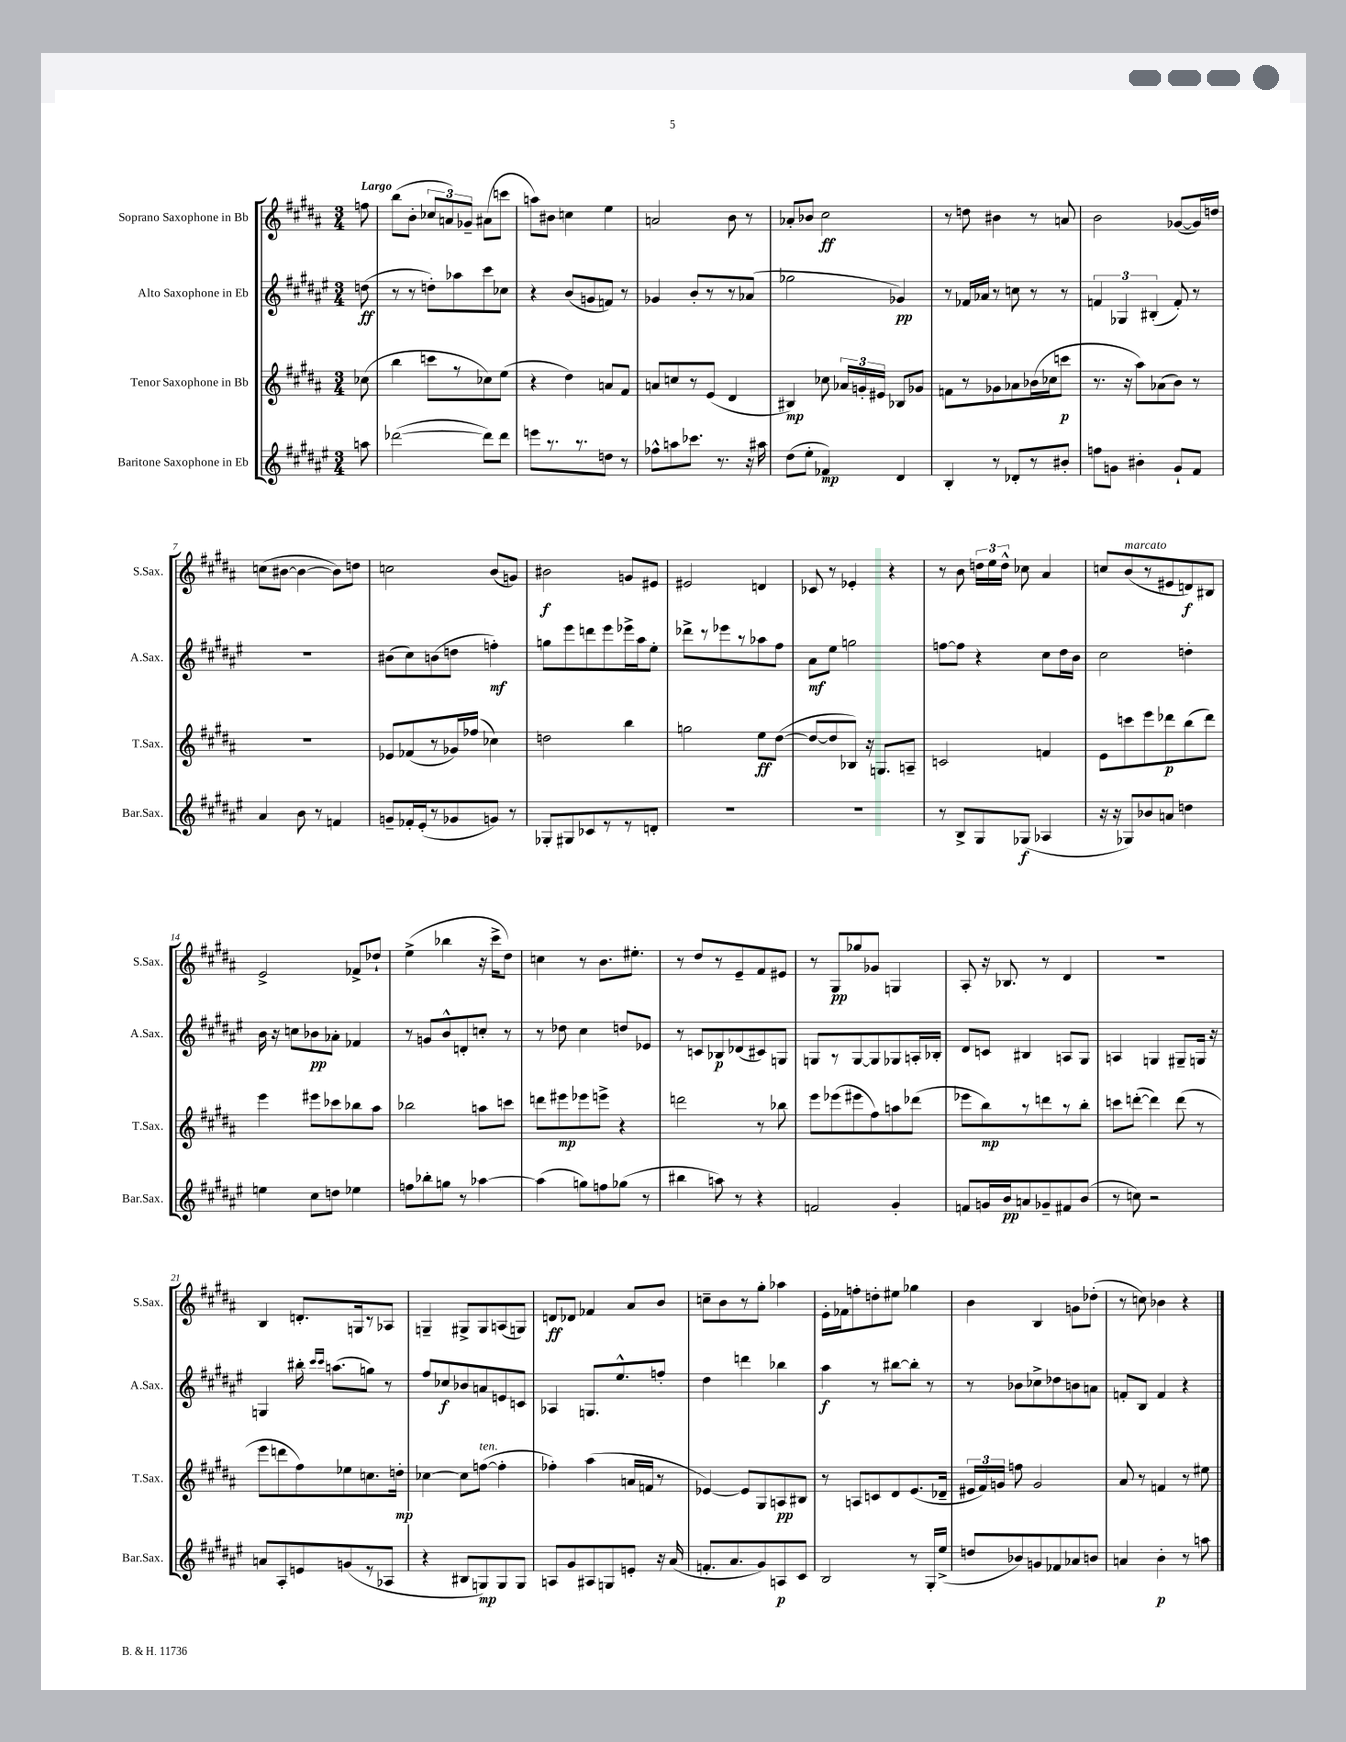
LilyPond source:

<<
\new StaffGroup <<
\new Staff = "s0" \with { instrumentName = "Soprano Saxophone in Bb" shortInstrumentName = "S.Sax." } {
    \clef treble \key b \major \numericTimeSignature \time 3/4 \partial 8 \tempo "Largo"
    \autoBeamOff f''8 |
    b''8[( b'8]-. \tuplet 3/2 { ces''8[ a'8) ges'8]-- } ais'8[( c'''8] |
    a''8[) bis'8] c''4 e''4 |
    a'2 b'8 r8 |
    aes'8[-. bes'8] cis''2\ff |
    r8 d''8 bis'4 r8 a'8 |
    b'2 ges'8[~( ges'16) d''16] |
    c''8[( bis'8]~ bis'4~ bis'8[) d''8] |
    c''2 b'8[( g'8]) |
    bis'2\f g'8[ eis'8] |
    eis'2 d'4 |
    ces'8 r8 ees'4-. r4 |
    r8 b'8 \tuplet 3/2 { d''16[ e''16 d''16]-^ } ces''8 ais'4 |
    c''8[ b'8^\markup { \italic "marcato" }( r8 eis'8 d'8\f) bis8] |
    e'2-> fes'8[-> des''8]-! |
    e''4->( bes''4 r16 cis'''16[-> dis''8]) |
    c''4 r8 b'8.[ eis''8.]-. |
    r8 dis''8[ r8 e'8-- fis'8 eis'8] |
    r8 gis8[\pp ges''8 ges'8] g4 |
    ais8-. r16 bes8. r8 dis'4 |
    R2. |
    b4 d'8.[-. g16 r8 aes8] |
    g4-- gis8[-> gis8 a8( g8]) |
    d'8[\ff des'8] fes'4 ais'8[ b'8] |
    c''8[-- b'8 r8 gis''8]-. aes''4 |
    e'16[-. fes'16 f''8-. d''8-. eis''8] ges''4 |
    b'4 b4 g'8[ des''8]-.( |
    r8 c''8) bes'4 r4 \bar "|." |
}
\new Staff = "s1" \with { instrumentName = "Alto Saxophone in Eb" shortInstrumentName = "A.Sax." } {
    \clef treble \key fis \major \numericTimeSignature \time 3/4 \partial 8
    \autoBeamOff d''8\ff( |
    r8 r8 d''8[-.) aes''8 cis'''8 ces''8] |
    r4 b'8[( g'8 f'8]) r8 |
    ges'4 b'8[-. r8 r8 aes'8]( |
    ges''2 ges'4\pp) |
    r8 fes'16[ aes'16] r8 c''8 r8 r8 |
    \tuplet 3/2 { f'4 ges4 bis4-.( } f'8-.) r8 |
    R2. |
    bis'8[( cis''8) b'8( d''8] f''4-.\mf) |
    g''8[ eis'''8 d'''8 eis'''8 ees'''16-> ais''16 eis''8]-. |
    des'''8[-> r8 ees'''8 r8 aes''8 fis''8] |
    ais'8[\mf eis''8] g''2 |
    f''8[~ f''8] r4 cis''8[ dis''16 b'16] |
    cis''2 d''4-. |
    b'16 r16 c''8[ bes'8\pp aes'8]-. fes'4 |
    r8 g'8[ b'8-^ d'8-. c''8]-. r8 |
    r8 des''8 cis''4 d''8[ ees'8] |
    r8 c'8[ bes8\p des'8( cis'8) g8] |
    g8[ r8 g8~ g8 ges8 a16-. bes16]-. |
    dis'8[ c'8] bis4 a8[ gis8] |
    a4 g4 gis8[-- g16] r16 |
    g4 bis''16-. \grace { cis'''16[ cis'''16] } a''8.[( g''8]) r8 |
    fis''8[ ces''8\f bes'8 a'8 e'8 c'8] |
    aes4 g8.[ eis''8.-^ f''8]-. |
    dis''4 d'''4 bes''4 |
    ais''4\f r8 bis''8[~ bis''8]-. r8 |
    r8 bes'8[ ces''8-> des''8 b'8 a'8] |
    f'8[-. b8] f'4 r4 \bar "|." |
}
\new Staff = "s2" \with { instrumentName = "Tenor Saxophone in Bb" shortInstrumentName = "T.Sax." } {
    \clef treble \key b \major \numericTimeSignature \time 3/4 \partial 8
    \autoBeamOff ces''8( |
    b''4 c'''8[ r8 ces''8) e''8]( |
    r4 dis''4) a'8[ fis'8] |
    a'8[ c''8 r8 e'8]( dis'4 |
    bis4\mp) ces''8 \tuplet 3/2 { aes'16[ g'16-. eis'16] } bes8[ ges'8] |
    f'8[ r8 ges'8 aes'8 bes'16( ces''16 c'''8]\p |
    r8. r16 ais''8[) aes'8( b'8]) r8 |
    R2. |
    ees'8[ fes'8( r8 ges'16) fes''16]( ces''4) |
    d''2 b''4 |
    g''2 e''8[\ff dis''8]~( |
    dis''8[~ dis''8 bes8]) r16 g8.[ a8]-- |
    c'2 f'4 |
    e'8[ c'''8 e'''8 des'''8\p b''8( des'''8]) |
    e'''4 eis'''8[ ces'''8 bes''8 ais''8] |
    bes''2 a''8[ c'''8] |
    d'''8[ eis'''8\mp ees'''8 e'''8]-> r4 |
    d'''2 r8 bes''8 |
    e'''8[ ees'''8( eis'''8 fis''8) a''8 des'''8]( |
    ees'''8[ b''8\mp) r8 d'''8 r8 b''8]-. |
    c'''8[ d'''8]~-.( d'''4) d'''8( r8 |
    e'''8[ d'''8 fis''8) ees''8 c''8. d''16]-.\mp |
    ces''4~ ces''8[ f''8]~^\markup { \italic "ten." }( f''4-. |
    fes''4-.) ais''4( a'16[ f'16] r8 |
    ees'4~) ees'8[ gis8 a8\pp bis8] |
    r8 a8[ c'8 dis'8 e'8.( des'16]-- |
    \tuplet 3/2 { eis'16[ fis'16) g'16] } f''8 g'2 |
    ais'8 r8 f'4 r8 eis''8 \bar "|." |
}
\new Staff = "s3" \with { instrumentName = "Baritone Saxophone in Eb" shortInstrumentName = "Bar.Sax." } {
    \clef treble \key fis \major \numericTimeSignature \time 3/4 \partial 8
    \autoBeamOff a''8 |
    des'''2~( des'''8[) des'''8] |
    e'''8[ r8. r8. d''8] r8 |
    fes''8[-^ a''8 ces'''8.] r8. r16 ais''16 |
    dis''8[( eis''8]-. fes'4\mp) dis'4 |
    b4-. r8 des'8[-. r8 bis'8]-. |
    f''8[ g'8] bis'4-. g'8[-! fis'8] |
    ais'4 b'8 r8 f'4 |
    g'8[-- fes'16-. eis'16-.( r8 ges'8 g'8]) r8 |
    ges8[-. gis8 ces'8 r8 r8 d'8]-. |
    R2. |
    R2. |
    r8 b8[-> gis8 ges8]\f( aes4 |
    r16 r16 ges8[) bes'8 a'8] d''4 |
    e''4 cis''8[ d''8] ees''4 |
    f''8[ bes''8-. g''8] r8 aes''4~ |
    aes''4( g''8[) f''8 ges''8]( r8 |
    bis''4 a''8) r8 r4 |
    f'2 gis'4-. |
    f'8[ g'16 b'16\pp a'8 ges'8-- fis'8 b'8]( |
    r8 c''8) r2 |
    a'8[ ais8-. e'8 g'8( r8 aes8] |
    r4 bis8[ g8\mp) g8 g8] |
    a8[ gis'8 ais8 g8 e'8]-. r16 ais'16( |
    f'8.[-. ais'8. gis'8) a8\p cis'8] |
    b2 r8 gis16[-. eis''16]->( |
    d''8[ bes'8) g'8 fes'8 aes'8 b'8] |
    a'4 b'4-.\p r8 a''8 \bar "|." |
}
>>
>>
